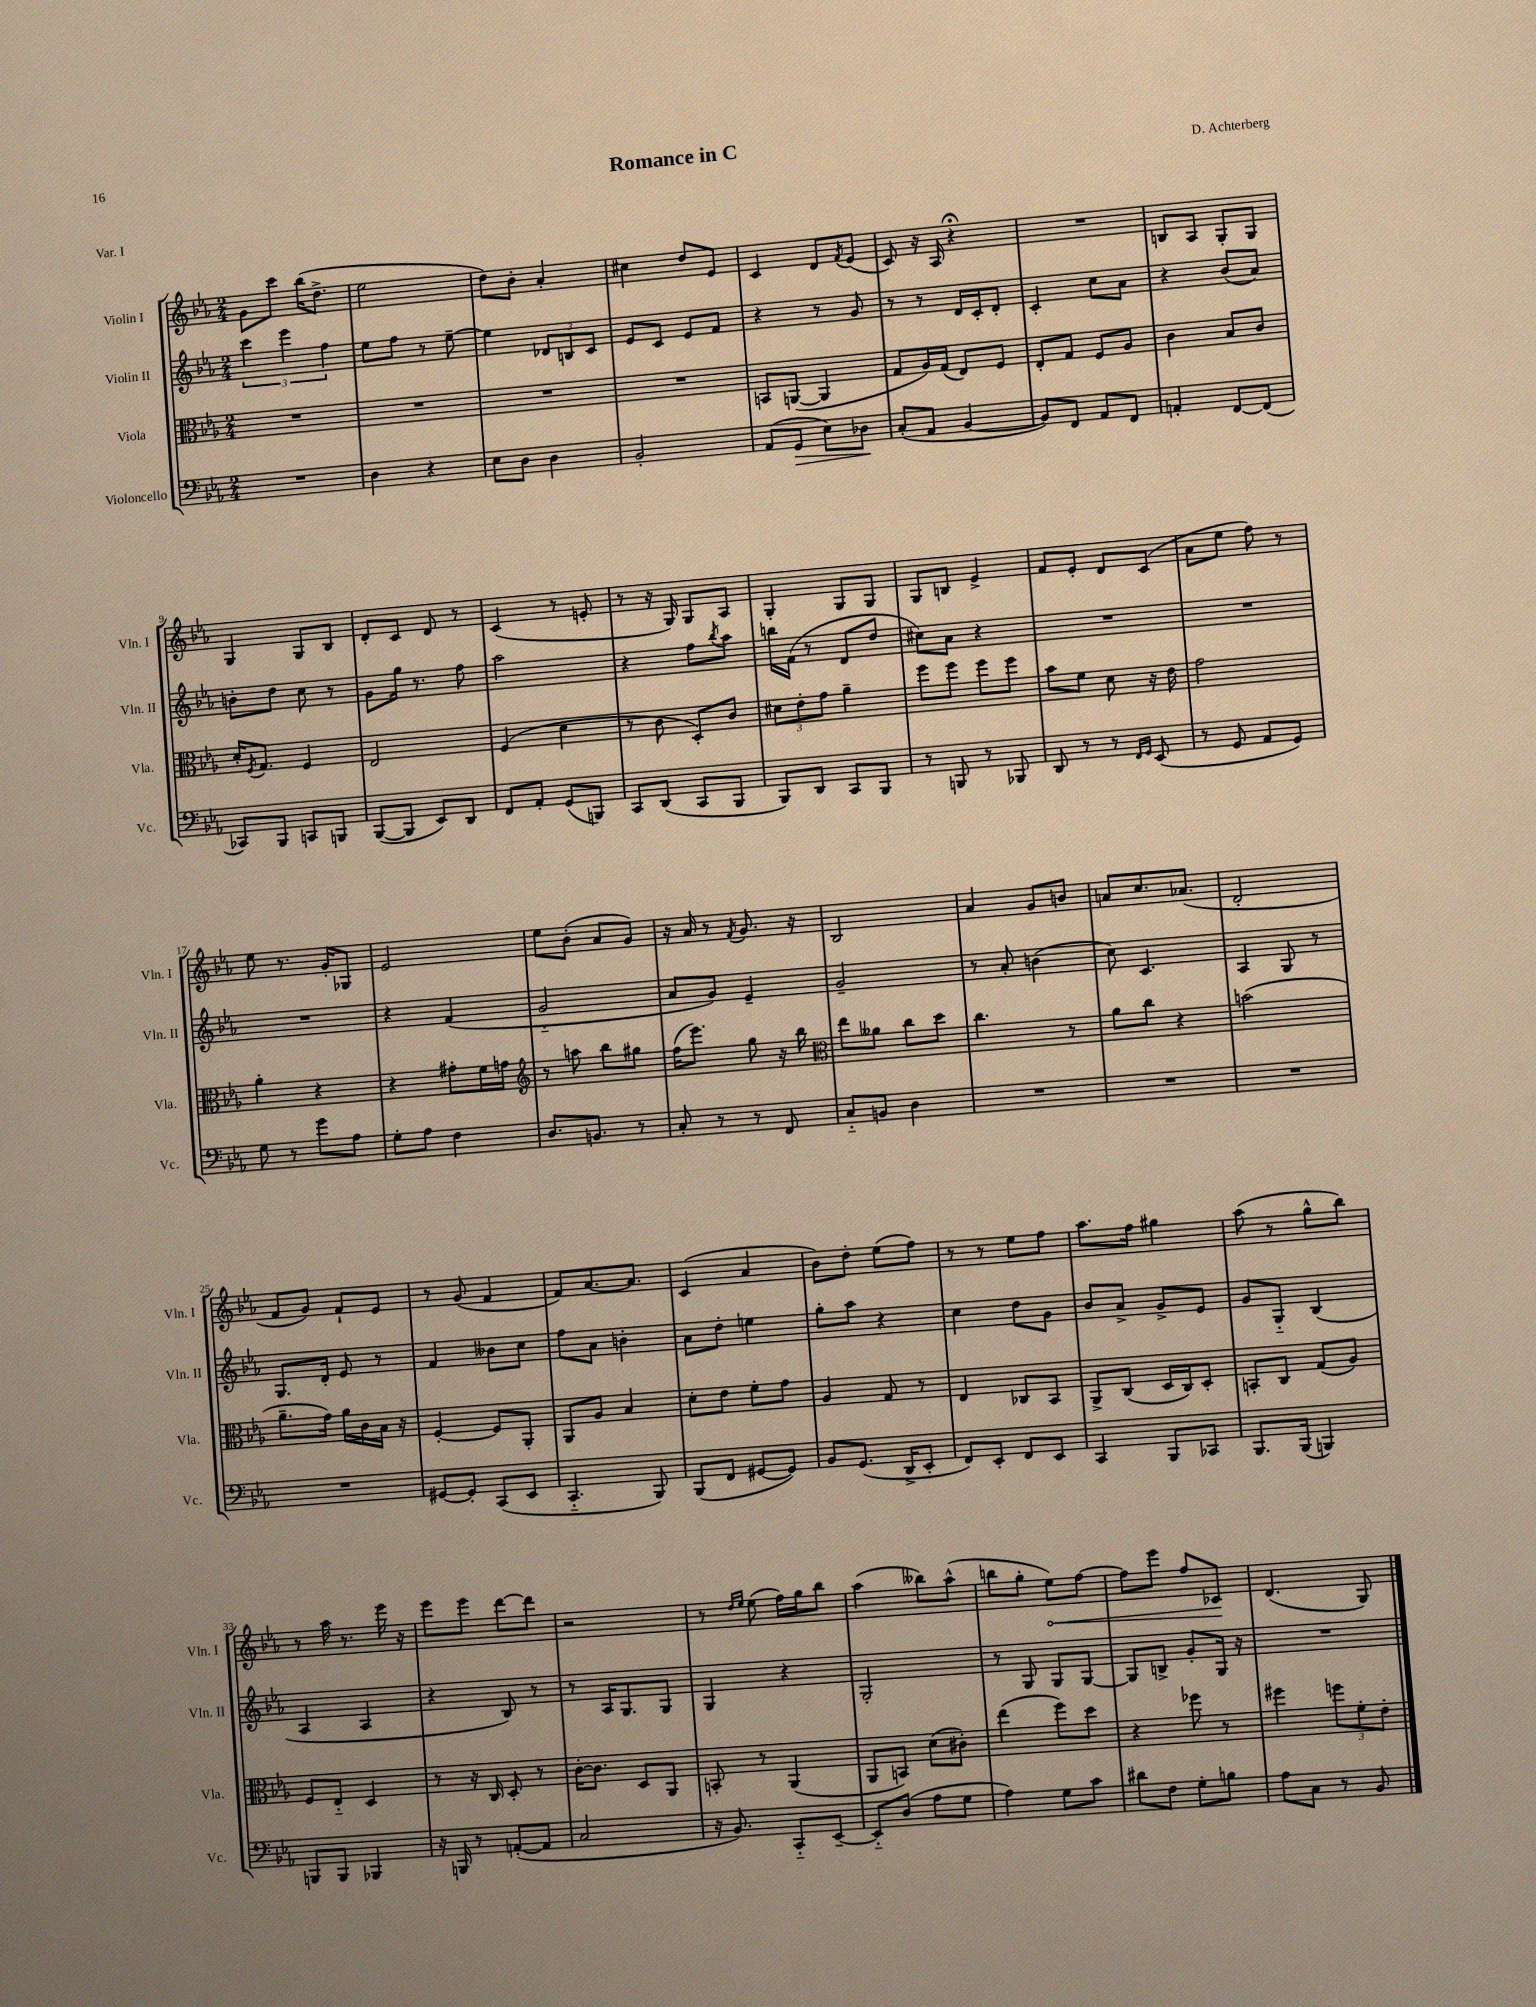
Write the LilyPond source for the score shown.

\header { title = "Romance in C" composer = "D. Achterberg" piece = "Var. I" }
<<
\new StaffGroup <<
\new Staff = "s0" \with { instrumentName = "Violin I" shortInstrumentName = "Vln. I" } {
    \clef treble \key ees \major \numericTimeSignature \time 2/4
    g'8 c'''8 bes''16( d''8.-> |
    ees''2 |
    d''8) bes'8-. aes'4-. |
    cis''4 d''8 ees'8 |
    c'4 d'8 \acciaccatura { f'8 } ees'8( |
    c'8) r16 aes16 r4\fermata |
    R2 |
    b8 aes8 g8-. g8 |
    g4 g8 bes8 |
    d'8-. c'8 d'8 r8 |
    c'4( r8 e'8-. |
    r8 r16 g16) g8 aes8 |
    g4-. g8 g8 |
    g8 b8 ees'4-> |
    f'8 ees'8-. d'8 c'8( |
    aes'8 ees''8 f''8) r8 |
    ees''8 r8. g'16-. ges8 |
    ees'2 |
    ees''8 bes'8-.( aes'8 g'8) |
    r16 aes'16 r8 \acciaccatura { f'8 } g'8. r16 |
    bes2 |
    aes'4 g'8 b'8 |
    a'8 c''8. aes'8.( |
    d'2-. |
    f'8 g'8) f'8-! ees'8 |
    r8 g'8( f'4 |
    f'8) aes'8.~ aes'8. |
    c'4( aes'4 |
    bes'8) d''8-. ees''8( f''8) |
    r8 r8 ees''8 f''8 |
    aes''8. f''16 gis''4 |
    aes''8( r8 g''8-^ bes''8) |
    r8 aes''16 r8. ees'''16 r16 |
    ees'''8 ees'''8 d'''8~ d'''8 |
    r2 |
    r8 \grace { d''16 ees''16 } ees''8( f''16) g''16 bes''8 |
    aes''4( beses''8) aes''8-^( |
    b''8 g''8-. \once \override Hairpin.circled-tip = ##t ees''8\<) f''8~ |
    f''8 ees'''8 f''8 ces'8\! |
    d'4.( g8) \bar "|." |
}
\new Staff = "s1" \with { instrumentName = "Violin II" shortInstrumentName = "Vln. II" } {
    \clef treble \key ees \major \numericTimeSignature \time 2/4
    \tuplet 3/2 { c'''4 ees'''4 f''4 } |
    ees''8 f''8 r8 ees''8~-- |
    ees''4 \tuplet 3/2 { des'8 b8 c'8 } |
    ees'8 c'8 ees'8 f'8 |
    r4 r8 g'8 |
    r8 r8 d'16 c'16-. d'8-. |
    c'4-. c''8 aes'8 |
    r4 bes'8( aes'8) |
    b'8-. d''8 c''8 r8 |
    g'8 g''16 r8. f''8 |
    aes''2 |
    r4 f''8 \acciaccatura { bes''8 } aes''8 |
    b''16 f'16( r8 d'8 d''8 |
    cis''8) aes'8 r4 |
    R2 |
    R2 |
    R2 |
    r4 f'4( |
    g'2-_ |
    aes'8 g'8) ees'4-- |
    g'2-- |
    r8 aes'8-. b'4( |
    c''8) c'4. |
    aes4 g8 r8 |
    g8. d'16-. ees'8 r8 |
    f'4 beses'8 c''8 |
    f''8 aes'8 b'4-. |
    aes'8 d''8-. e''4 |
    g''8-. aes''8 r4 |
    c''4 d''8 g'8 |
    bes'8 aes'8-> g'8-> ees'8 |
    g'8 g8-_ bes4( |
    aes4 aes4 |
    r4 bes8) r8 |
    r8 aes16 g8. g8 |
    g4 r4 |
    g2-. |
    r8 g8 g8 g8~ |
    g8 b8-> g'8-. g16 r16 |
    R2 \bar "|." |
}
\new Staff = "s2" \with { instrumentName = "Viola" shortInstrumentName = "Vla." } {
    \clef alto \key ees \major \numericTimeSignature \time 2/4
    R2 |
    R2 |
    R2 |
    R2 |
    b,8 a,8~( a,4 |
    g8 aes16) g16( ees8) f8 |
    ees8-. g8 f8 aes8 |
    c'4 bes8 c'8 |
    d'16-. \acciaccatura { f8 } g8. f4 |
    ees2 |
    f4( d'4 |
    r8 c'8 d8-.) c'8 |
    \tuplet 3/2 { dis'8 ees'8-. g'8 } aes'4-- |
    f''8 f''8 f''8 f''8 |
    bes'8 f'8 d'8 r16 ees'16 |
    g'2 |
    aes'4-. r4 |
    r4 gis'8-. f'16 g'16 |
    \clef treble r8 a''8 bes''8 gis''8 |
    f''16( ees'''8.) g''8 r16 bes''16 |
    \clef alto ees''8 aeses'8 c''8 d''8 |
    c''4. r8 |
    aes'8 c''8 r4 |
    b'2( |
    aes'8.-- g'16) aes'16 c'16 bes16 r16 |
    f4~-. f8 aes,8-. |
    aes,8 aes8 bes4 |
    d'8-. ees'8 f'8-. g'8 |
    aes4 g8 r8 |
    ees4 ces8 bes,8 |
    aes,8-> c8( d16 c16) d8-. |
    b,8-. c8 g8( aes8) |
    f8 ees8-_ d4 |
    r8 r16 c16 d8-. r8 |
    c'16~-. c'8. d8 aes,8 |
    b,8-. r8 aes,4( |
    aes,8 b,8) d'8( cis'8-.) |
    ees''4( f''8) d''8 |
    r4 fes''8 r8 |
    fis''4 \tuplet 3/2 { f''8 f'8-. ees'8-. } \bar "|." |
}
\new Staff = "s3" \with { instrumentName = "Violoncello" shortInstrumentName = "Vc." } {
    \clef bass \key ees \major \numericTimeSignature \time 2/4
    R2 |
    d4 r4 |
    ees8 d8 d4 |
    bes,2-. |
    aes,8( g,8\> ees8) des8\! |
    c8-.( aes,8 bes,4~ |
    bes,8) f,8 aes,8 f,8 |
    a,4-. f,8~ f,8( |
    ces,8) bes,,8 c,8 b,,8 |
    bes,,8~( bes,,8 ees,8) d,8 |
    f,8 aes,8-. g,8( b,,8) |
    c,8 d,8( c,8 bes,,8 |
    bes,,8) d,8 c,8 bes,,8 |
    r8 b,,8 r8 bes,,8 |
    d,8 r8 r8 \grace { f,16 g,16 } ees,8( |
    r8 g,8 aes,8 g,8) |
    g8 r8 g'8 aes8 |
    g8-. aes8 f4 |
    d8. b,8. r8 |
    c8-. r8 r8 f,8 |
    c8-_ b,8 d4 |
    R2 |
    R2 |
    R2 |
    R2 |
    gis,8~ gis,8-. c,8( ees,8 |
    c,4.-_ bes,,8) |
    bes,,8( f,8 gis,8~ gis,8) |
    bes,8 g,8.( d,16-> ees,8-. |
    f,8) ees,8-. f,8 ees,8 |
    c,4 bes,,8 ces,8 |
    bes,,8. bes,,16( b,,4) |
    b,,8 b,,8 bes,,4 |
    r16 b,,16 r8 a,8~-.( a,8 |
    c2 |
    r16 bes,8.) c,8-_ ees,8~-- |
    ees,8-_ d8( aes8 g8 |
    aes4) g8 c'8 |
    dis'8 f8 g8-. b8 |
    aes8 c8 r8 bes,8 \bar "|." |
}
>>
>>
